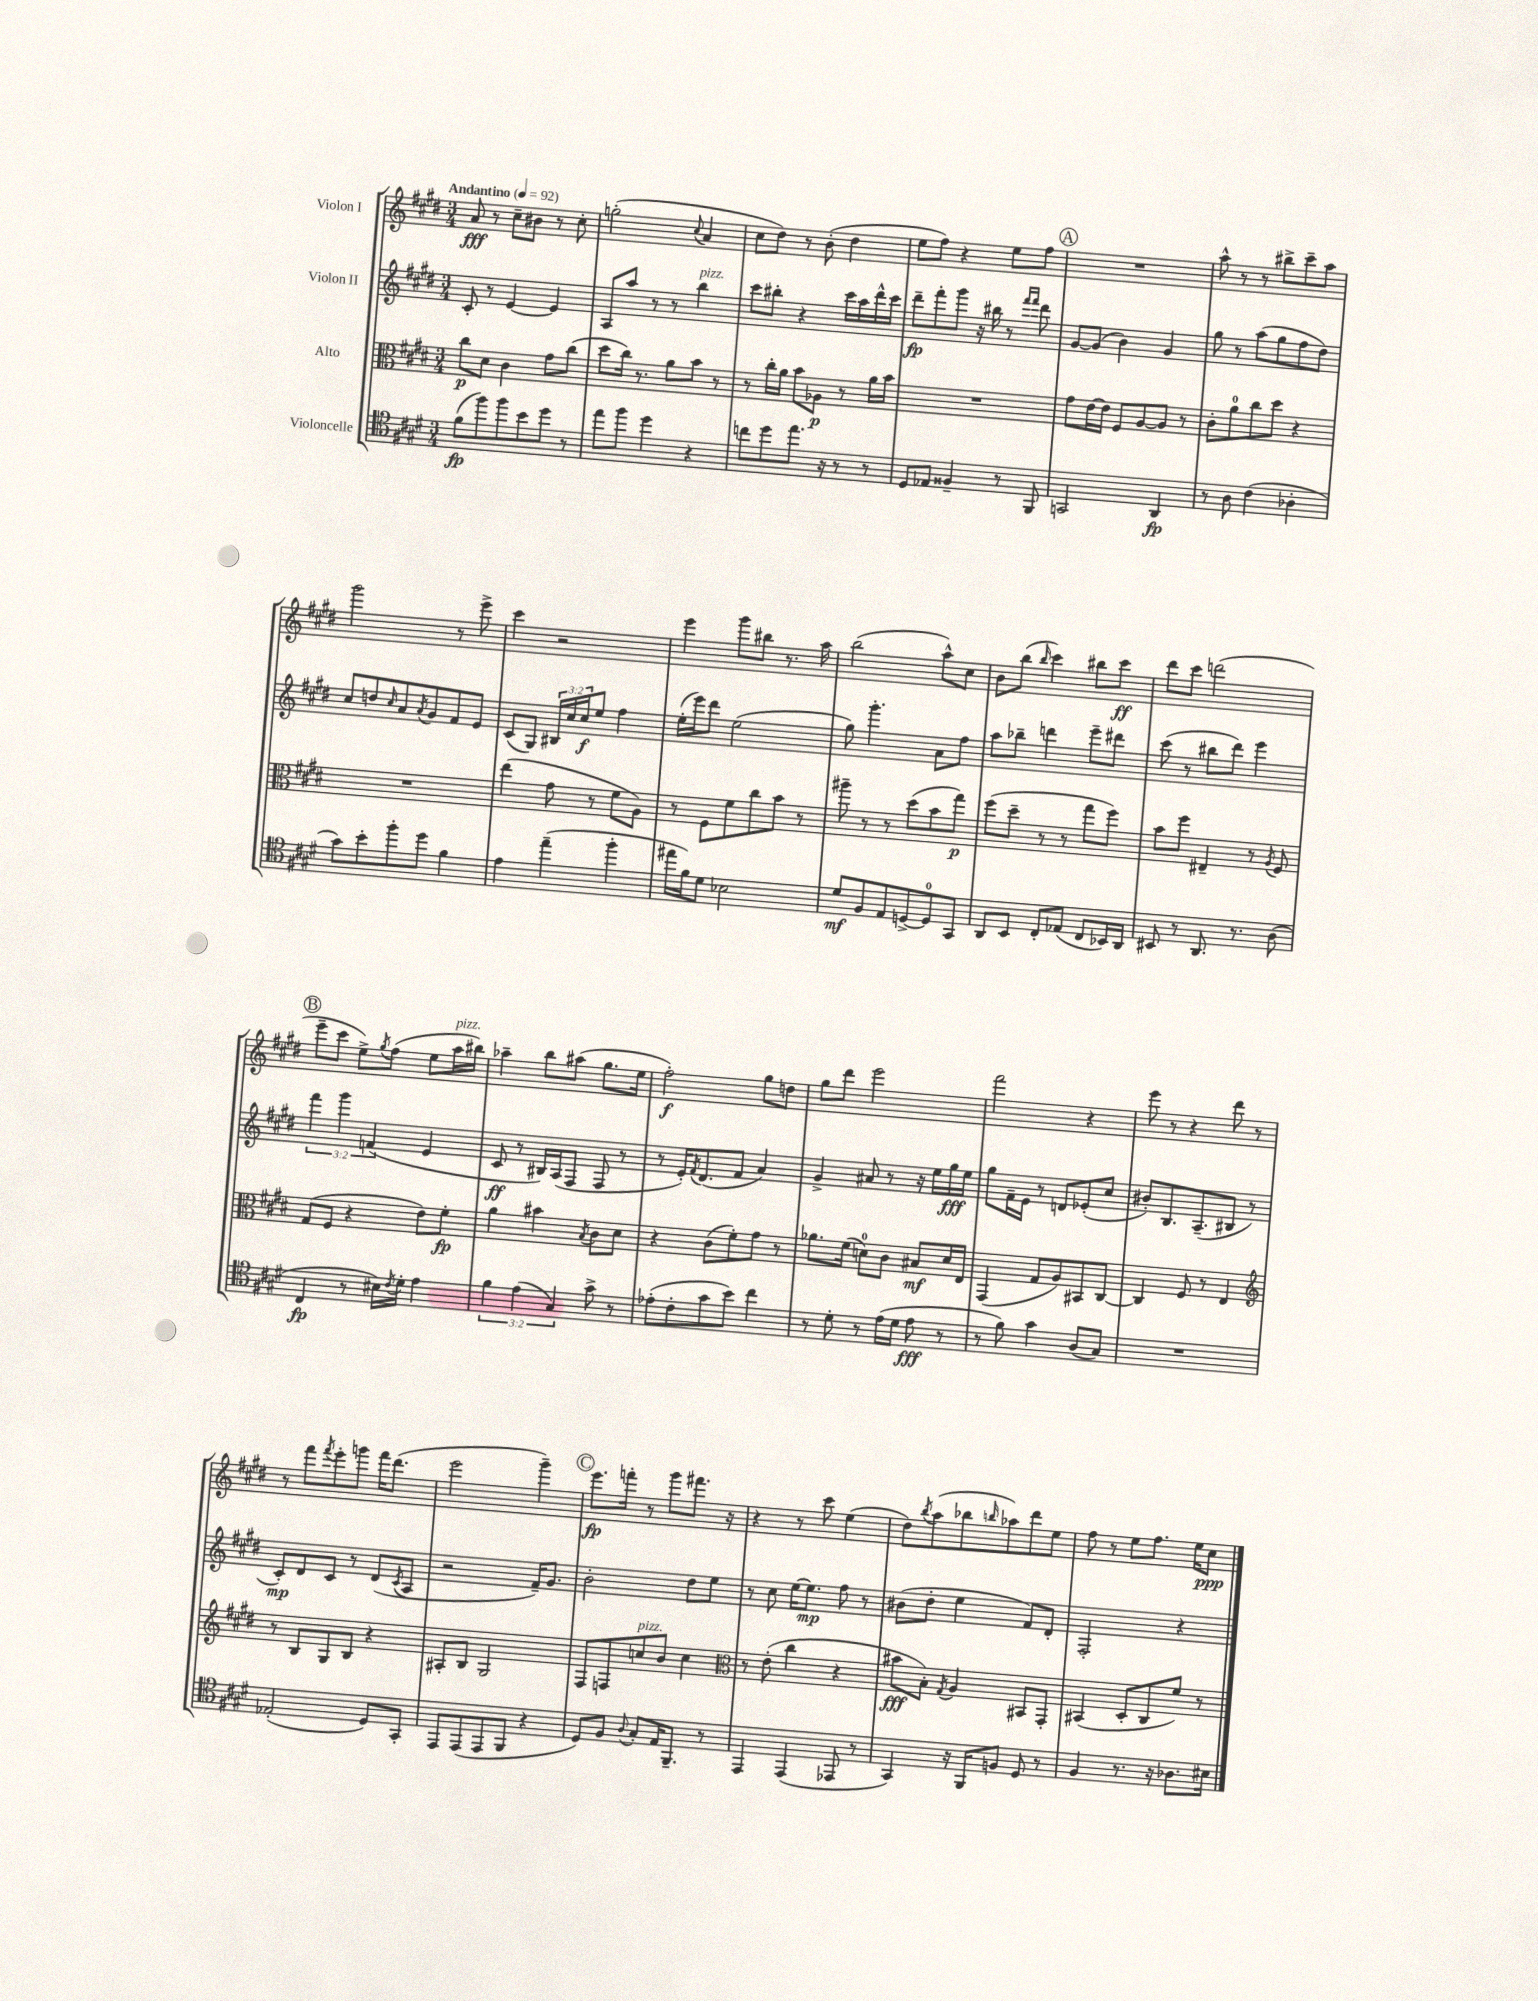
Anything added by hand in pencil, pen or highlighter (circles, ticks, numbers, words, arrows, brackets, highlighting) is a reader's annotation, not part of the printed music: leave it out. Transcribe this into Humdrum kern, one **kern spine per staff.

**kern	**kern	**kern	**kern
*staff4	*staff3	*staff2	*staff1
*clefC4	*clefC3	*clefG2	*clefG2
*k[f#c#g#d#]	*k[f#c#g#d#]	*k[f#c#g#d#]	*k[f#c#g#d#]
*M3/4	*M3/4	*M3/4	*M3/4
*MM92	*MM92	*MM92	*MM92
(8f#	8cc#	8c#'	8a
8ff#)	8d#	8r	8r
8ff#	4c#	[4e	8cc#~
8b	.	.	8b#
8dd#	8g#	4e]	8r
8r	(8cc#	.	8cc#'
=	=	=	=
8ee	8dd#	8A	(2gg'
8ff#	16cc#)	8aa	.
.	8.r	.	.
4dd#	.	8r	.
.	8a	8r	.
.	.	.	8qqcc#
4r	8b	4bb	4a
.	8r	.	.
=	=	=	=
8cc	8r	8ccc#	8cc#
8dd#	16cc#'	8bb#'	8dd#)
.	16a	.	.
8.ee	8b	4r	8r
.	8A-	.	(8b'
16r	.	.	.
8r	8r	16ccc#	4dd#
.	.	16aa	.
8r	16a	16ddd#^^	.
.	16b	16ccc#	.
=	=	=	=
8D#	2.r	8ddd#~	8ee
8E-	.	8fff#'	8ff#)
4F##~	.	8ggg#	4r
.	.	16r	.
.	.	16bb#	.
8r	.	8r	8ee
.	.	16qqfff#	.
.	.	16qqfff#	.
8FF#	.	8ddd#	8ff#
=	=	=	=
2GG	8g#	[8g#	2.r
.	[16e	(8g#]	.
.	16e]	.	.
.	8F#	4b)	.
.	[8A	.	.
4AA	8A]	4g#	.
.	8r	.	.
=	=	=	=
8r	8c#'	8gg#	8aa^^
8A	8a	8r	8r
(4c#	8cc#	(8aa	8r
.	8dd#	8gg#	8bb#^
4A-'	4r	8ff#	8ccc#~
.	.	8dd#)	8aa
=	=	=	=
8g#)	2.r	8cc#	2ggg#
8b'	.	8dd	.
.	.	16qqcc#	.
8ff#'	.	8a	.
.	.	8qa	.
8dd#	.	8g#	.
4f#	.	8f#	8r
.	.	8e	8eee^
=	=	=	=
4e	(4ee	(8c#	4ccc#
.	.	8G#)	.
(4ee~	8g#	24B#	2r
.	.	24cc#	.
.	.	24cc#	.
.	8r	8ee	.
4ff#'	8f#	4ff#	.
.	8A)	.	.
=	=	=	=
16ee#	8r	(16ee'	4eee
16f#)	.	16eee)	.
8d#	8F#	8ddd#	.
2B-	8f#	(2ee	8ggg#
.	8cc#	.	8bb#
.	8b	.	8.r
.	8r	.	.
.	.	.	16aa
=	=	=	=
8d#	8aa#~	8gg#)	(2bb
8F#	8r	4.ggg#'	.
8E	8r	.	.
[8D^	(8dd#	.	.
8D]	8b	8a	8aa^^)
8GG#	8gg#)	8ff#	8cc#
=	=	=	=
8AA	(8ff#	8aa	8b
8BB	8dd#~	8bb-~	(8bb
.	.	.	16qqbb
8C#'	8r	4ddd	4ccc#)
(8E-	8r	.	.
8C#	8gg#	8eee~	8bb#
16BB-)	8ff#)	8ddd#	8ccc#
16AA	.	.	.
=	=	=	=
8BB#	8b	(8ccc#	8ddd#
8r	8ff#	8r	8ccc#
8.AA	4E#~	8bb#	(2ddd
.	.	8ddd#)	.
8.r	.	.	.
.	8r	4eee	.
.	8qA	.	.
(8A	8F#	.	.
=	=	=	=
4C#	(8G#	6fff#	8eee~
.	8F#	.	8ccc#
.	.	6ggg#	.
8r	4r	.	8ee^)
.	.	(6f	.
.	.	.	8qgg#
16B#)	.	.	(8ff#
8qc#	.	.	.
16d#'	.	.	.
4e	8e)	4e	8ee
.	8f#'	.	16aa
.	.	.	16bb#)
=	=	=	=
6f#	4a	8c#	4aa-~
.	.	8r	.
(6e	.	.	.
.	4b#	16B#)	8bb
.	.	(16A	.
6G#)	.	.	.
.	.	8F#	(8aa#
.	8qB	.	.
8g#^	8c#	8F#	8.gg#
8r	8d#	8r	.
.	.	.	16ee
=	=	=	=
(8e-'	4r	8r	2ff#')
8c#'	.	16e')	.
.	.	8qf#	.
.	.	(8.d#	.
8g#	(8c#	.	.
8b)	8f#')	8f#	.
4cc#	8g#	4a)	8gg#
.	8r	.	8dd
=	=	=	=
8r	8.a-	4g#^	8gg#
8d#'	.	.	8ddd#
.	(16f#	.	.
8r	8d)	8a#	2eee
(16e	8c#	8r	.
16d#	.	.	.
8e	8B#	16r	.
.	.	16ee	.
8r	16d	16gg#	.
.	16E	16ee	.
=	=	=	=
8r	(4GG#	8gg#	2fff#
8f#)	.	16f#~	.
.	.	16e	.
4g#	8G#	8r	.
.	8A)	8d	.
(8A	8BB#	(8e-'	4r
8G#)	[8C#	8cc#	.
=	=	=	=
2.r	4C#]	8b#')	8eee
.	.	8.B	8r
.	8F#	.	4r
.	.	(8.A~	.
.	8r	.	.
.	4E	8B#	8ddd#
.	.	8r	8r
=	=	=	=
*	*clefG2	*	*
(2E-'	8r	8c#')	8r
.	8B	8d#	8fff#
.	.	.	8qfff#
.	8G#	8c#	8eee'
.	8B	8r	8ggg
8D#)	4r	(8d#	16fff#
.	.	.	(8.ddd#
.	.	8qc#	.
8GG#'	.	8A	.
=	=	=	=
8EE	8A#'	2r	2eee
(8EE	8B	.	.
8EE	2G#	.	.
8FF#	.	.	.
4r	.	16f#~)	4ggg#~)
.	.	8.g#	.
=	=	=	=
8D#)	8F#	2b'	8.eee
8F#	8F	.	.
.	.	.	16fff'
8qqA	.	.	.
8G#'	8cc	.	8r
16E	8b	.	8ggg#
8.FF#~	.	.	.
.	4cc	8dd#	8.fff#
8r	.	8ee	.
.	.	.	16r
=	=	=	=
*	*clefC3	*	*
4EE	8r	8r	4r
.	(8e'	8cc#	.
(4EE	4cc#	[16ee	8r
.	.	8.ee]	.
.	.	.	8ccc#
8EE-	4r	8ff#	(4ee
8r	.	8r	.
=	=	=	=
4GG#)	8b#	(8b#	8dd#)
.	.	.	8qbb
.	8B')	8dd#'	(8aa
.	8qG#	.	.
16r	4A	4ee	8bb-
16FF#	.	.	.
.	.	.	16qqbb
8F	.	.	8aa-)
8D#	8BB#	8f#)	8ddd#
8r	8GG#'	8d#'	8ee
=	=	=	=
4F#	(4BB#	2F#'	8ff#
.	.	.	8r
8.r	8D#'	.	8ee
.	8C#	.	8.ff#
16r	.	.	.
8.A-	8f#)	4r	.
.	.	.	16ee
.	8r	.	8cc#
16B#	.	.	.
==	==	==	==
*-	*-	*-	*-
